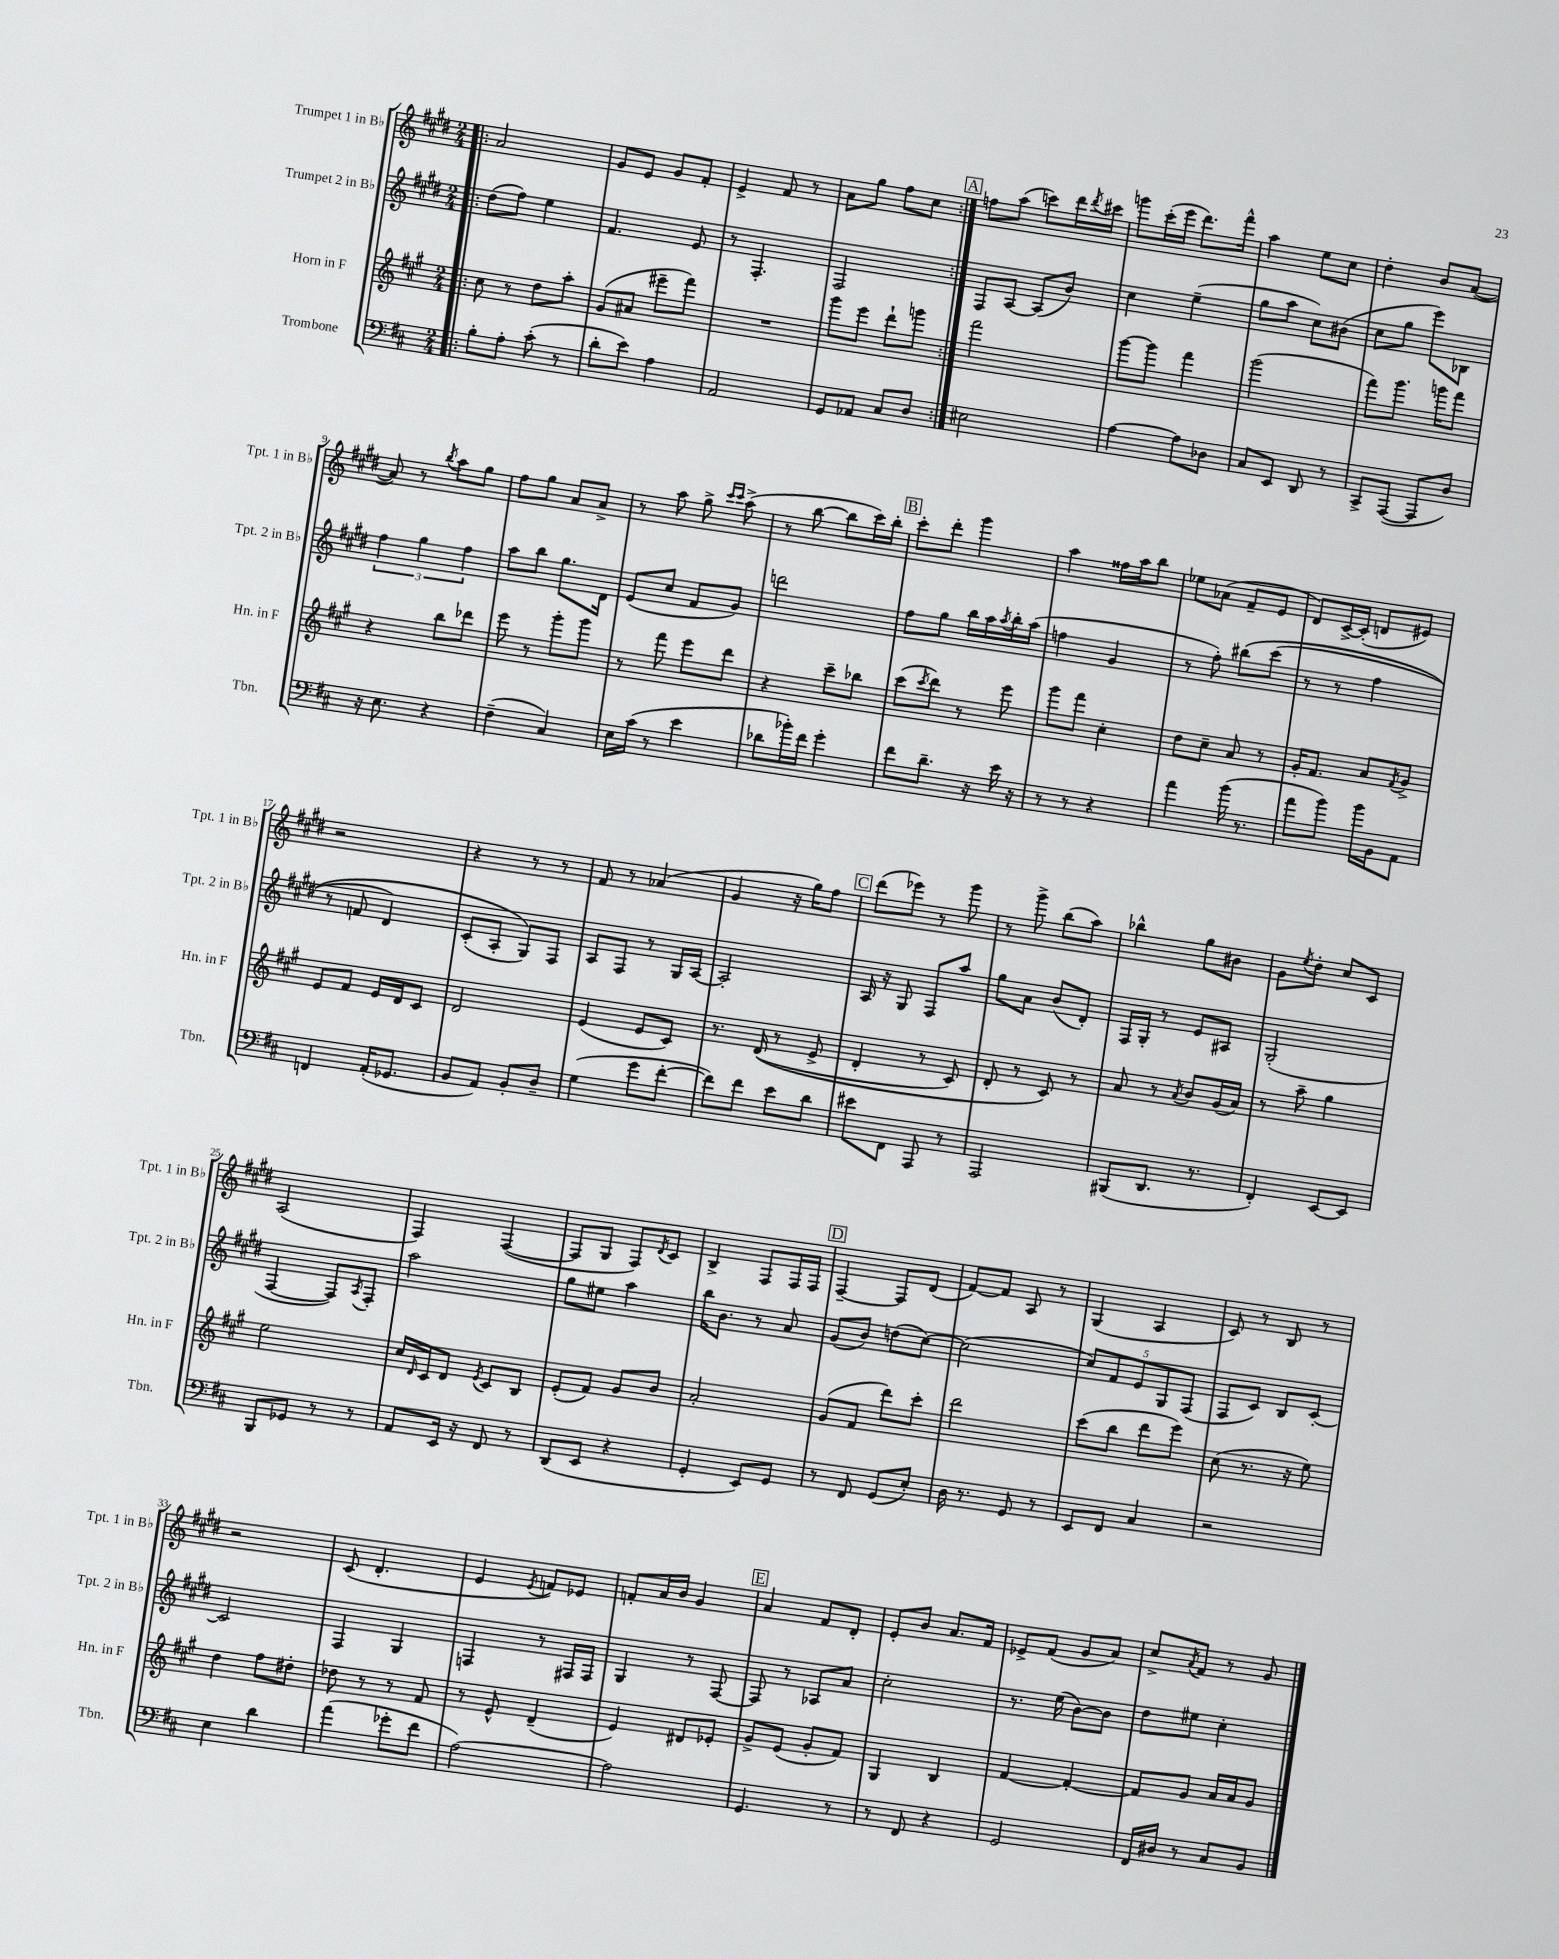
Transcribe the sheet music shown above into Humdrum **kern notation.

**kern	**kern	**kern	**kern
*staff4	*staff3	*staff2	*staff1
*clefF4	*clefG2	*clefG2	*clefG2
*k[f#c#]	*k[f#c#g#]	*k[f#c#g#d#]	*k[f#c#g#d#]
*M2/4	*M2/4	*M2/4	*M2/4
=!|:	=!|:	=!|:	=!|:
8B'\L	8cc#\	(8dd#\L	2a/
8A'\J	8r	8ff#\J)	.
(8c#'\	8dd\L	4ee\	.
8r	8aa'\J	.	.
=	=	=	=
8d'\L	(8g#/L	4.f#/	8g#/L
8e\J)	8a#/J	.	8e/J
4A\	8eee#~\L	.	8g#/L
.	8fff#\J)	8e/	8f#'/J
=	=	=	=
2AA/	2r	8r	4e^/
.	.	4.F#'/	.
.	.	.	8f#/
.	.	.	8r
=	=	=	=
8GG/L	8ggg#\L	2F#/	8a\L
8AA-/J	8eee\J	.	8gg#\J
8C#/L	8ddd`\L	.	8ff#\L
8D/J	8ggg\J	.	8cc#\J
=:|!	=:|!	=:|!	=:|!
2E#\	2fff#\	8F#/L	8ff\L
.	.	[8A/J	(8aa\J
.	.	(8A/]L	8ccc\L)
.	.	8b/J)	16ddd#\L
.	.	.	8qddd#/
.	.	.	16ccc#\JJ
=	=	=	=
[4A\	[8ggg#\L	4cc#\	8ggg\L
.	8ggg#\]J	.	(16ccc#'\L
.	.	.	16eee\JJ
8A\]L	4fff#\	(4ee~\	8.ddd#\L)
8D-\J	.	.	.
.	.	.	16fff#^^\Jk
=	=	=	=
8C#/L	(2ggg#\	8gg#\L	4aa\
8EE/J	.	8aa\J	.
8DD/	.	8cc#\L)	8ee\L
8r	.	(8b#\J	8cc#\J
=	=	=	=
8CC#^/L	8fff#\L)	8cc#\L	4dd#'\
([8AAA/J	8.ggg#\J	8gg#\J	.
8AAA/]L	.	8eee\L)	8b/L
.	16ggg\LK	.	.
8D/J)	8fff#\J	8B-\J	([8a/J
=	=	=	=
16r	4r	6ff#\	8a/])
8.E\	.	.	.
.	.	.	8r
.	.	6gg#\	.
.	.	.	8qbb/
4r	8bb\L	.	8aa\L
.	.	6ff#\	.
.	8ddd-\J	.	8gg#\J
=	=	=	=
(4F#~\	8eee\	8aa\L	8ff#\L
.	8r	8bb\J	8gg#\J
4C#/)	8ggg#'\L	8.gg#\L	8a/L
.	8ggg#\J	.	8a^/J
.	.	16d#\Jk	.
=	=	=	=
16E\LL	8r	(8e/L	8r
(16c#\JJ	.	.	.
8r	8fff#\	8cc#/J	8aa\
4e\	8eee\L	8f#/L	8gg#^\
.	.	.	16qqccc#/LL
.	.	.	16qqccc#/JJ
.	8ddd\J	8g#/J)	(8aa^\
=	=	=	=
8d-\L	4r	2ddd\	8r
16b-'\L)	.	.	[8bb\
16f#\JJ	.	.	.
4g'\	8ccc#~\L	.	8bb\]L
.	8bb-\J	.	16ccc#\L)
.	.	.	16bb'\JJ
=	=	=	=
8f#\L	(8ccc#\L	8ff#\L	8ccc#'\L
.	8qccc#/	.	.
8.d~\J	8ddd\J)	8gg#\J	8ddd#'\J
.	8r	16bb\LL	4ggg#\
16r	.	16aa\	.
.	.	8qaa/	.
16e\	8eee\	16bb'\	.
16r	.	(16aa\JJ	.
=	=	=	=
8r	8ggg#\L	4ff\	4aa\
8r	8fff#\J	.	.
4r	4cc#'\	4g#/	16ff##\LL
.	.	.	16aa\J
.	.	.	8bb\J
=	=	=	=
4a\	8dd\L	8r	8ee-\L
.	8cc#~\J	8ff#'\)	(8a-\J
(16b\	8a/	&(8bb#\L	8f#~/L
8.r	.	.	.
.	8r	(8ccc#\J	8e/J
=	=	=	=
8a\L	16g#'/LK	8r	8d#/L)
.	8.f#/J	.	.
8b\J)	.	8r	[16c#^/L
.	.	.	(16c#'/]JJ
16b\LL	8a/L	4ff#\	8d/L
16BB\J	.	.	.
.	8qf#/	.	.
8AA\J	8g#^/J	.	8e#/J)
=	=	=	=
4FF/	8e/L	8r	2r
.	8f#/J	8f/	.
(16AA'/LK	16e/LL	4d#/)	.
8.GG-/J	16d/J	.	.
.	8c#/J	.	.
=	=	=	=
8BB/L	2d/	(8c#'/L	4r
8AA/J)	.	8A'/J	.
8BB'/L	.	8G#/L)&)	8r
8D~/J	.	8F#/J	8r
=	=	=	=
(4G\	(4e/	8A/L	8f#/
.	.	8F#/J	8r
8g\L	8e/L	8r	(4a-/
[8f#'\J	8c#/J)	16G#/LL	.
.	.	[16A/JJ	.
=	=	=	=
8f#\]L)	8.r	2A'/]	4g#/
8f#\J	.	.	.
.	&((16d/	.	.
8e\L	8r	.	16r
.	.	.	16gg#\LK)
8d\J	8e^/	.	8ff#\J
=	=	=	=
8e#\L	4d'/	16A/	(8ddd#\L
.	.	16r	.
8FF#\J	.	8G#/	8eee-\J)
8AAA/	8r	8F#/L	8r
8r	8c#/)	8aa/J	8ggg#\
=	=	=	=
2AAA/	8d'/	8gg#\L	8r
.	8r	8a\J	8ggg#^\
.	8c#/&)	(8b/L	(8bb\L
.	8r	8d#'/J)	8aa\J)
=	=	=	=
(8BBB#/L	8a/	16F#/LL	4bb-^^\
.	.	16G#'/JJ	.
8.DD/J	8r	8r	.
.	8qa/	.	.
.	8b/L	8e/L	8gg#\L
8.r	.	.	.
.	(16g#/L	8A#/J	8b#\J
.	16a/JJ)	.	.
=	=	=	=
4FF#'/)	8r	(2G#'/	8g#\L
.	.	.	8qee/
.	8aa~\	.	8dd#'\J
[8EE/L	4gg#\	.	8cc#/L
8EE/]J	.	.	8c#/J
=	=	=	=
8BBB/L	2ee\	[4F#/	(2A/
8GG-/J	.	.	.
8r	.	8F#/]L)	.
.	.	8qA/	.
8r	.	8F#'/J	.
=	=	=	=
8AA/L	16cc#/LL	2aa\	4F#/)
.	16qqd/	.	.
.	16c#/J	.	.
16EE/Jk	8d/J	.	.
16r	.	.	.
.	8qe/	.	.
8FF#/	8c#/L	.	([4F#/
8r	8B/J	.	.
=	=	=	=
(8DD/L	(8e'/L	8gg#\L	8F#/]L
8EE/J	8f#/J)	8ee#\J	8G#/J
4r	8g#/L	4aa\	8F#/L)
.	.	.	8qd#/
.	8b/J	.	8c#/J
=	=	=	=
4GG'/	2a'/	16bb\LK	4B^/
.	.	8.b\J	.
8EE/L)	.	8r	8F#/L
8GG/J	.	8a/	16F#/L
.	.	.	16F#/JJ
=	=	=	=
8r	(8g#/L	(8g#/L	[4F#~/
8FF#/	8f#/J	8b/J)	.
(8GG/L	8ddd\L)	(8dd\L	8F#/]L
8E'/J)	8ccc#'\J	[8cc#\J)	(8d#/J
=	=	=	=
16D\	2ddd\	(2cc#\]	[8f#/L)
8.r	.	.	.
.	.	.	8f#/]J
8GG/	.	.	8A/
8r	.	.	8r
=	=	=	=
8EE/L	(8ccc#\L	10cc#/L)	(4G#/
.	.	10f#/	.
8FF#/J	8bb\J	.	.
.	.	10e/	.
4C#/	8ddd\L	.	4A/
.	.	10G#/	.
.	8eee\J)	.	.
.	.	(10F#/J	.
=	=	=	=
2r	(8cc#\	8F#/L	8c#/)
.	8.r	8c#/J)	8r
.	.	8B/L	8B/
.	16r	.	.
.	8ee\)	[8c#'/J	8r
=	=	=	=
4E\	4dd\	2c#/]	2r
4d\	8ff#\L	.	.
.	8dd#'\J	.	.
=	=	=	=
(4a\	8dd-\	4F#/	(8c#/
.	8r	.	4.d#'/
8g-'\L	8r	4G#/	.
8f#\J	8f#/	.	.
=	=	=	=
[2A\)	8r	4F/	4e/
.	8e^^/	.	.
.	.	.	8qe/
.	(4d~/	8r	8f/L)
.	.	16F#/LL	8e-/J
.	.	16F#/JJ	.
=	=	=	=
2A\]	4e/)	4G#/	8f'/L
.	.	.	16a/L
.	.	.	16b/JJ
.	8d#/L	8r	4g#/
.	8e-'/J	[8F#/	.
=	=	=	=
4.GG/	8g#^/L	8F#/]	4a/
.	(8e/J	8r	.
.	8g#'/L	8A-/L	8f#/L
8r	8f#/J)	8a/J	8d#'/J
=	=	=	=
8r	4G#/	2cc#'\	8e'/L
8FF#/	.	.	8b/J
4r	4B/	.	8.a/L
.	.	.	16f#/Jk
=	=	=	=
2GG/	[4f#/	8.r	8e-^/L
.	.	.	(8f#/J
.	.	(16ee\	.
.	4f#'/_	[8b\L)	8g#/L
.	.	8b\]J	8a/J)
=	=	=	=
16FF#/LL	8f#/]L	8dd#\L	8cc#^/L
16D#/JJ	.	.	.
.	.	.	8qa/
8r	8g#/J	8ee#\J	8f#/J
8C#/L	16a/LL	4cc#'\	8r
.	16a/J	.	.
8BB/J	8g#/J	.	8g#/
==	==	==	==
*-	*-	*-	*-
